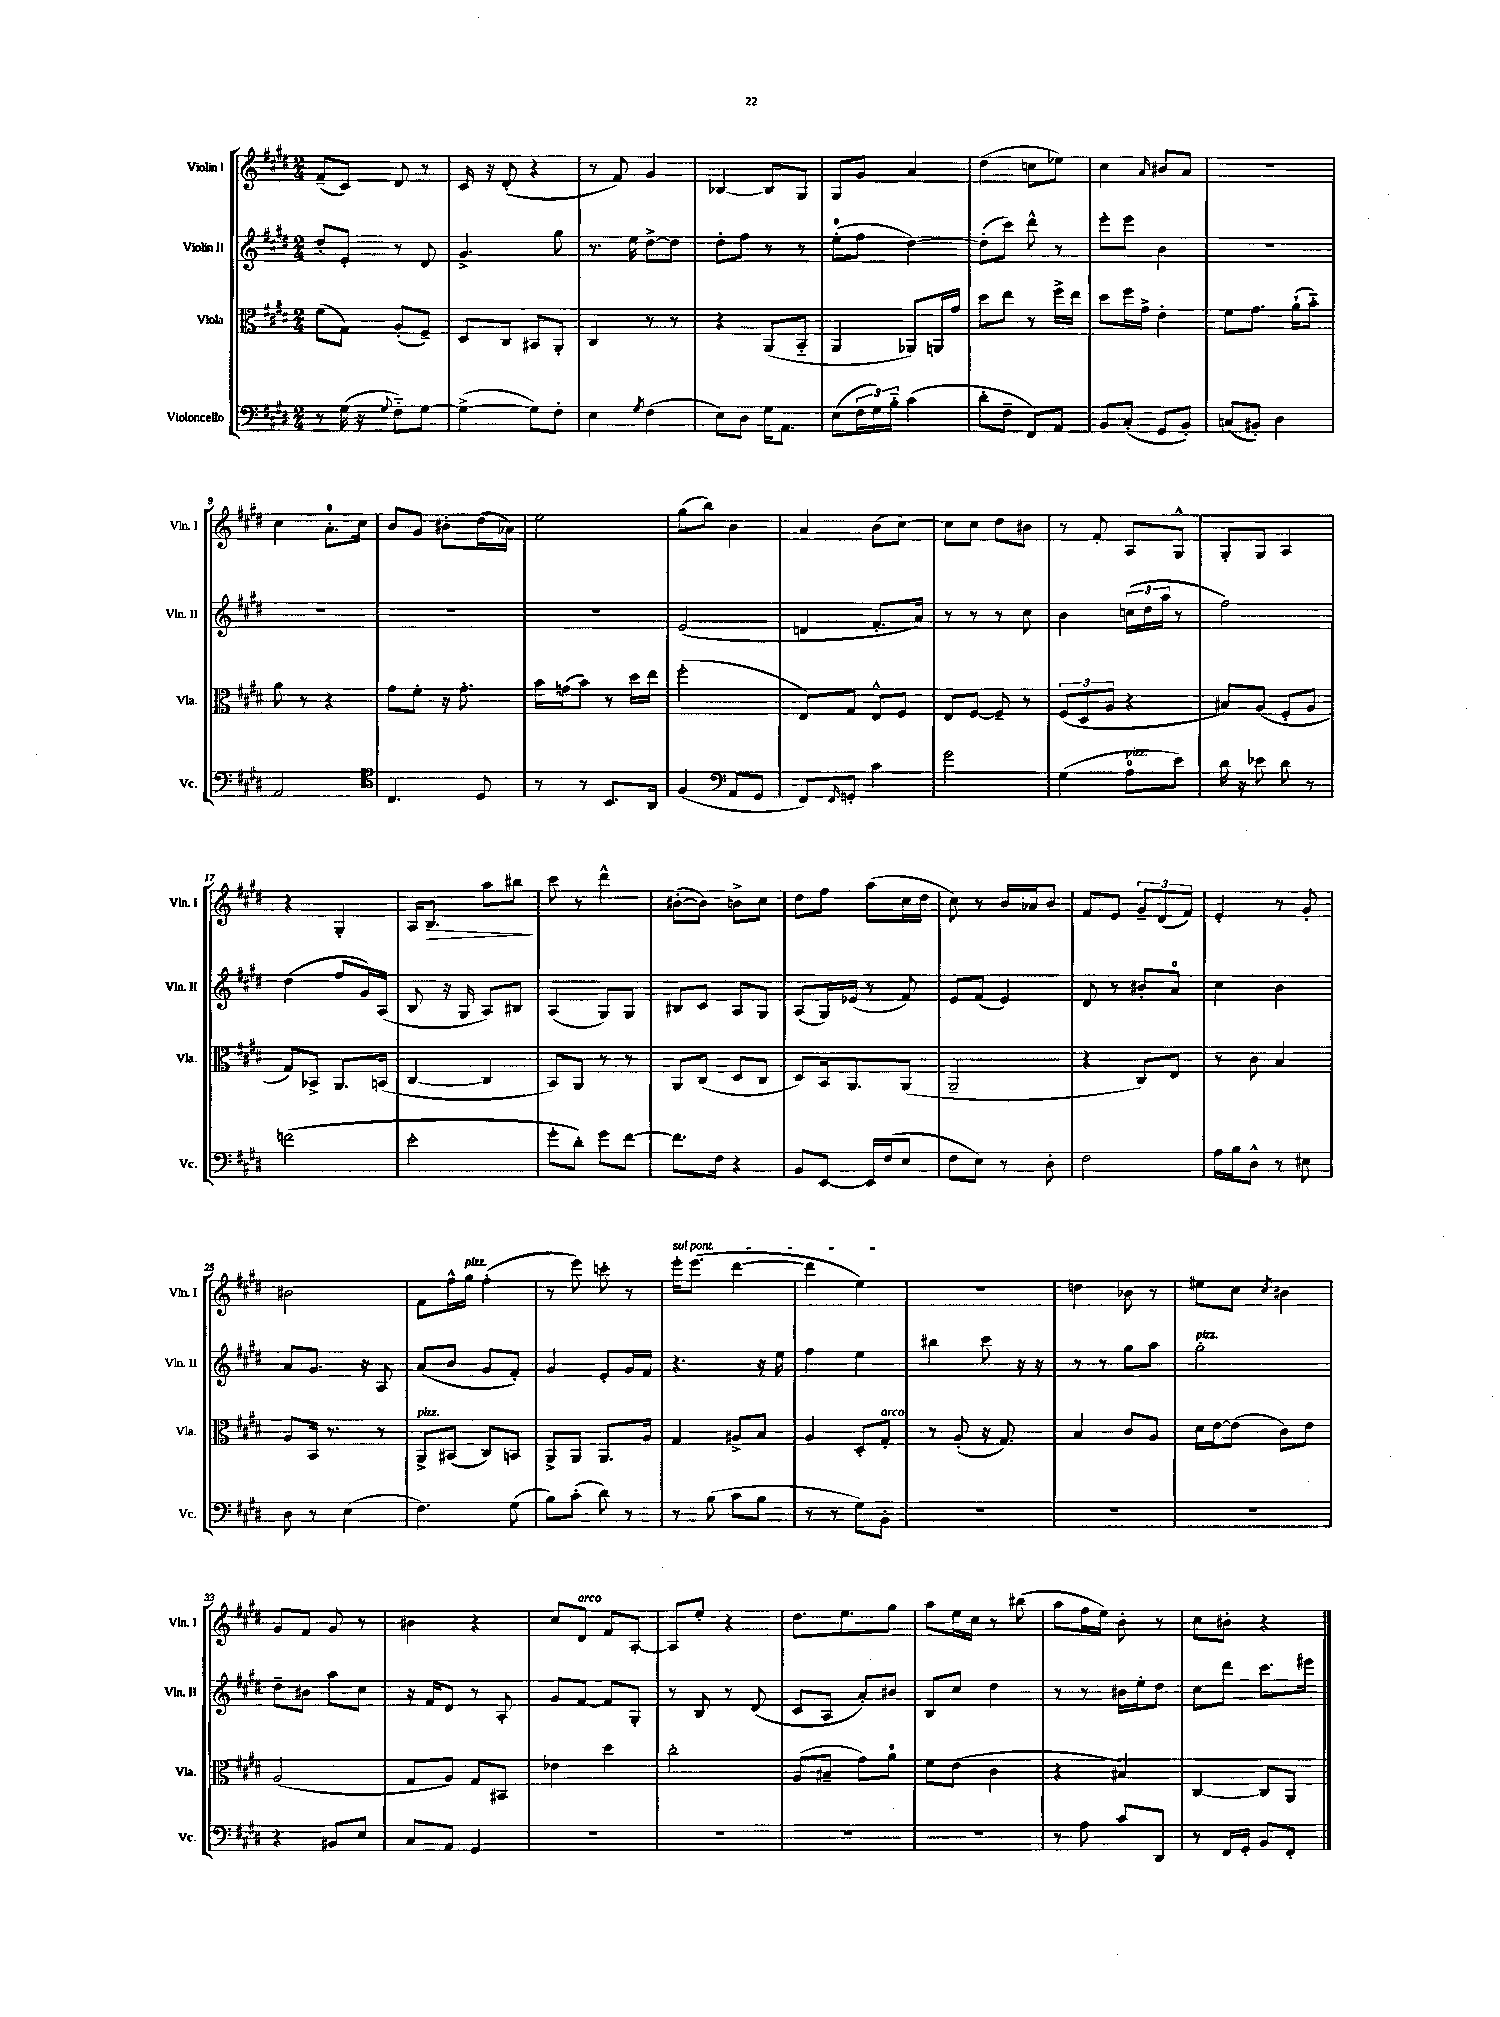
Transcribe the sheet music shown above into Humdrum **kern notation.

**kern	**kern	**kern	**kern
*staff4	*staff3	*staff2	*staff1
*clefF4	*clefC3	*clefG2	*clefG2
*k[f#c#g#d#]	*k[f#c#g#d#]	*k[f#c#g#d#]	*k[f#c#g#d#]
*M2/4	*M2/4	*M2/4	*M2/4
8r	(8f#\L	8dd#'/L	(8f#~/L
(16G#\	8G#\J)	8e'/J	8c#/J)
16r	.	.	.
8qqG#/	.	.	.
8F#'~\L)	(8A'/L	8r	8d#/
[8G#\J	8F#~/J)	8d#/	8r
=	=	=	=
(4G#^\_	8D#/L	4.g#^/	16c#/
.	.	.	16r
.	8C#/J	.	(8d#'/
8G#\]L)	8BB#/L	.	4r
8F#'\J	8AA'/J	8gg#\	.
=	=	=	=
4E\	4C#/	8.r	8r
.	.	.	8f#/)
.	.	16ee\	.
8qG#/	.	.	.
(4F#\	8r	[8dd#^\L	4g#/
.	8r	8dd#\]J	.
=	=	=	=
8E\L)	4r	8dd#'\L	[4B-/
8D#\J	.	8ff#\J	.
16G#\LK	(8AA/L	8r	8B-/]L
8.AA\J	.	.	.
.	8BB'~/J	8r	8G#/J
=	=	=	=
(8E\L	4AA/	(8ee'\L	8G#/L
24F#\L	.	8ff#\J	8g#/J
24G#\)	.	.	.
24B'~\JJ	.	.	.
(4c#\	8AA-/L)	[4dd#\)	4a/
.	16AA/L	.	.
.	16g#/JJ	.	.
=	=	=	=
8d#'\L	8dd#\L	(8dd#'\]L	(4dd#\
8F#~\J	8ee\J	8ccc#\J)	.
8FF#/L)	8r	8ddd#^^\	8cc\L
8AA/J	16ff#^\LL	8r	8ee-\J)
.	16ee\JJ	.	.
=	=	=	=
8BB/L	8dd#\L	8eee'\L	4cc#\
(8C#'/J	16ff#\L	8eee\J	.
.	16g#^\JJ	.	.
.	.	.	16qqa/
8GG#/L	4e'\	4b\	8b#/L
8BB'/J)	.	.	8a/J
=	=	=	=
(8C/L	8f#\L	2r	2r
8BB#'/J)	8.g#\J	.	.
4D#\	.	.	.
.	(16a`\LK	.	.
.	8b'~\J)	.	.
=	=	=	=
2AA/	8a\	2r	4cc#\
.	8r	.	.
.	4r	.	8.a'\L
.	.	.	16cc#\Jk
=	=	=	=
*clefC4	*	*	*
4.C#/	8g#\L	2r	8b/L
.	8f#'\J	.	8g#/J
.	16r	.	8b#'\L
.	8.g#'\	.	.
8D#/	.	.	(16dd#\L
.	.	.	16a-\JJ)
=	=	=	=
8r	16b\LL	2r	2ee\
.	(16g\J	.	.
8r	8b\J)	.	.
8.BB/L	8r	.	.
.	16dd#\LL	.	.
16AA/Jk	16ee\JJ	.	.
=	=	=	=
(4F#/	(2ff#'\	(2e/	(8gg#\L
.	.	.	8bb\J)
*clefF4	*	*	*
8AA/L	.	.	4b\
8GG#/J	.	.	.
=	=	=	=
8FF#/L)	8E/L)	4d/	4a/
16qqFF#/	.	.	.
8GG'/J	8G#/J	.	.
4c#\	8E^^/L	8.f#'/L	(8b\L
.	8F#/J	.	[8cc#\J)
.	.	16a/Jk)	.
=	=	=	=
2g#\	8E/L	8r	8cc#\]L
.	[8F#/J	8r	8cc#\J
.	8F#~/]	8r	8dd#\L
.	8r	8cc#\	8b#\J
=	=	=	=
(4G#\	(12F#/L	4b\	8r
.	12D#/	.	.
.	.	.	8f#'/
.	12A/J	.	.
8A\L	4r	(24cc\LL	8A/L
.	.	24dd#\	.
.	.	24aa\JJ	.
8e\J)	.	8r	8G#^^/J
=	=	=	=
16d#\	8B#/L)	2ff#\)	8G#'/L
16r	.	.	.
8e-\	(8A/J	.	8G#/J
8d#\	8F#'/L	.	4A/
8r	8A/J	.	.
=	=	=	=
(2f\	8G#/L)	(4dd#\	4r
.	8BB-^/J	.	.
.	8.AA/L	8ff#/L	4G#'/
.	.	16g#/L)	.
.	(16BB/Jk	(16A/JJ	.
=	=	=	=
2e'\	[4C#/	8B/	16A/LK
.	.	.	8.B/J
.	.	16r	.
.	.	16G#/	.
.	4C#/]	8A/L)	8aa\L
.	.	8B#/J	8bb#\J
=	=	=	=
8g#'\L	8BB/L)	(4A/	8ccc#\
8d#'\J)	8AA/J	.	8r
8g#\L	8r	8G#/L)	4ddd#^^\
[8f#\J	8r	8G#/J	.
=	=	=	=
8.f#\]L	8AA/L	8B#/L	([8b#'\L
.	(8C#/J	8c#/J	8b#\]J)
16F#\Jk	.	.	.
4r	8D#/L	8A/L	8b^\L
.	8C#/J	8G#/J	8cc#\J
=	=	=	=
8BB/L	8D#/L)	(8A/L	8dd#\L
[8EE/J	16BB/k	16G#/L)	8ff#\J
.	8.AA/	(16e-/JJ	.
16EE/]LL	.	8r	(8aa\L
(16F#/J	.	.	.
8E/J	(8AA/J	8f#/)	16cc#\L
.	.	.	16dd#\JJ
=	=	=	=
8F#\L	2AA~/	8e/L	8cc#\)
8E\J)	.	(8f#/J	8r
8r	.	4e/)	16b/LL
.	.	.	16a-/J
8D#'\	.	.	8b/J
=	=	=	=
2F#\	4r	8d#/	8f#/L
.	.	8r	8e/J
.	8C#/L)	8b#'/L	12g#~/L
.	.	.	(12d#/
.	8E/J	8a/J	.
.	.	.	12f#/J)
=	=	=	=
16A\LL	8r	4cc#\	4e'/
16B\J	.	.	.
8D#^^\J	8c#\	.	.
8r	4B/	4b\	8r
8E#\	.	.	8g#'/
=	=	=	=
8D#\	8A/L	8a/L	2b#\
8r	16BB/Jk	8.g#/J	.
.	8.r	.	.
(4E\	.	.	.
.	.	16r	.
.	8r	8A/	.
=	=	=	=
4.F#\)	8AA^/L	(8a/L	8f#\L
.	(8BB#/J	8b/J	16ff#^^\L
.	.	.	16gg#\JJ
.	8C#/L)	8g#/L	(4ff#'\
(8G#\	8BB/J	8f#'/J)	.
=	=	=	=
8B\L)	8AA^/L	4g#/	8r
(8c#'\J	8AA/J	.	8eee\)
8d#\)	8.AA/L	8e'/L	8ccc'\
8r	.	16g#/L	8r
.	16A/Jk	16f#/JJ	.
=	=	=	=
8r	4G#/	4.r	16eee'\LK
.	.	.	(8.eee\J
(8B\	.	.	.
8c#\L	8A#^/L	.	[4ddd#\
8B\J	8B/J	16r	.
.	.	16ee\	.
=	=	=	=
8r	4A/	4ff#\	4ddd#\]
8r	.	.	.
8G#\L)	8D#'/L	4ee\	4ee\)
8BB'\J	8G#'/J	.	.
=	=	=	=
2r	8r	4bb#\	2r
.	(8A'/	.	.
.	16r	8ccc#\	.
.	8.G#/)	.	.
.	.	16r	.
.	.	16r	.
=	=	=	=
2r	4B/	8r	4dd\
.	.	8r	.
.	8c#/L	8gg#\L	8b-\
.	8A/J	8aa\J	8r
=	=	=	=
2r	16d#\LL	2gg#'\	8ee#\L
.	[16e\J	.	.
.	(8e\]J	.	8cc#\J
.	.	.	8qcc#/
.	8c#\L)	.	4b#\
.	8e\J	.	.
=	=	=	=
4r	(2A/	8dd#~\L	8g#/L
.	.	8b#\J	8f#/J
8BB#/L	.	8aa\L	8g#/
8E/J	.	8cc#\J	8r
=	=	=	=
8C#/L	8G#/L	16r	4b#\
.	.	16f#/LK	.
8AA/J	8A/J)	8d#/J	.
4GG#/	8G#/L	8r	4r
.	8BB#/J	8A'/	.
=	=	=	=
2r	4e-\	8g#/L	8cc#/L
.	.	[8f#/J	8d#/J
.	4dd#\	8f#/]L	8f#/L
.	.	8G#'/J	[8A'/J
=	=	=	=
2r	2cc#'\	8r	8A/]L
.	.	8B/	8ee'/J
.	.	8r	4r
.	.	(8d#/	.
=	=	=	=
2r	(8A/L	8c#/L	8.dd#\L
.	8B#~/J	8A/J	.
.	.	.	8.ee\
.	8g#\L)	8a'/L)	.
.	8a\J	8b#/J	8gg#\J
=	=	=	=
2r	8f#\L	8B/L	8aa\L
.	(8e\J	8cc#/J	16ee\L
.	.	.	16cc#\JJ
.	4c#\	4dd#\	8r
.	.	.	(8bb#\
=	=	=	=
8r	4r	8r	8aa\L
8A\	.	8r	16ff#\L
.	.	.	16ee\JJ)
8c#/L	4B#/)	16b#\LL	8b'\
.	.	16ee'\J	.
8DD#/J	.	8dd#\J	8r
=	=	=	=
8r	[4C#/	8cc#\L	8cc#\L
16FF#/LL	.	8ddd#\J	8b#'\J
16GG#'/JJ	.	.	.
8BB/L	8C#/]L	8.ccc#\L	4r
8FF#'/J	8AA/J	.	.
.	.	16eee#\Jk	.
==	==	==	==
*-	*-	*-	*-
